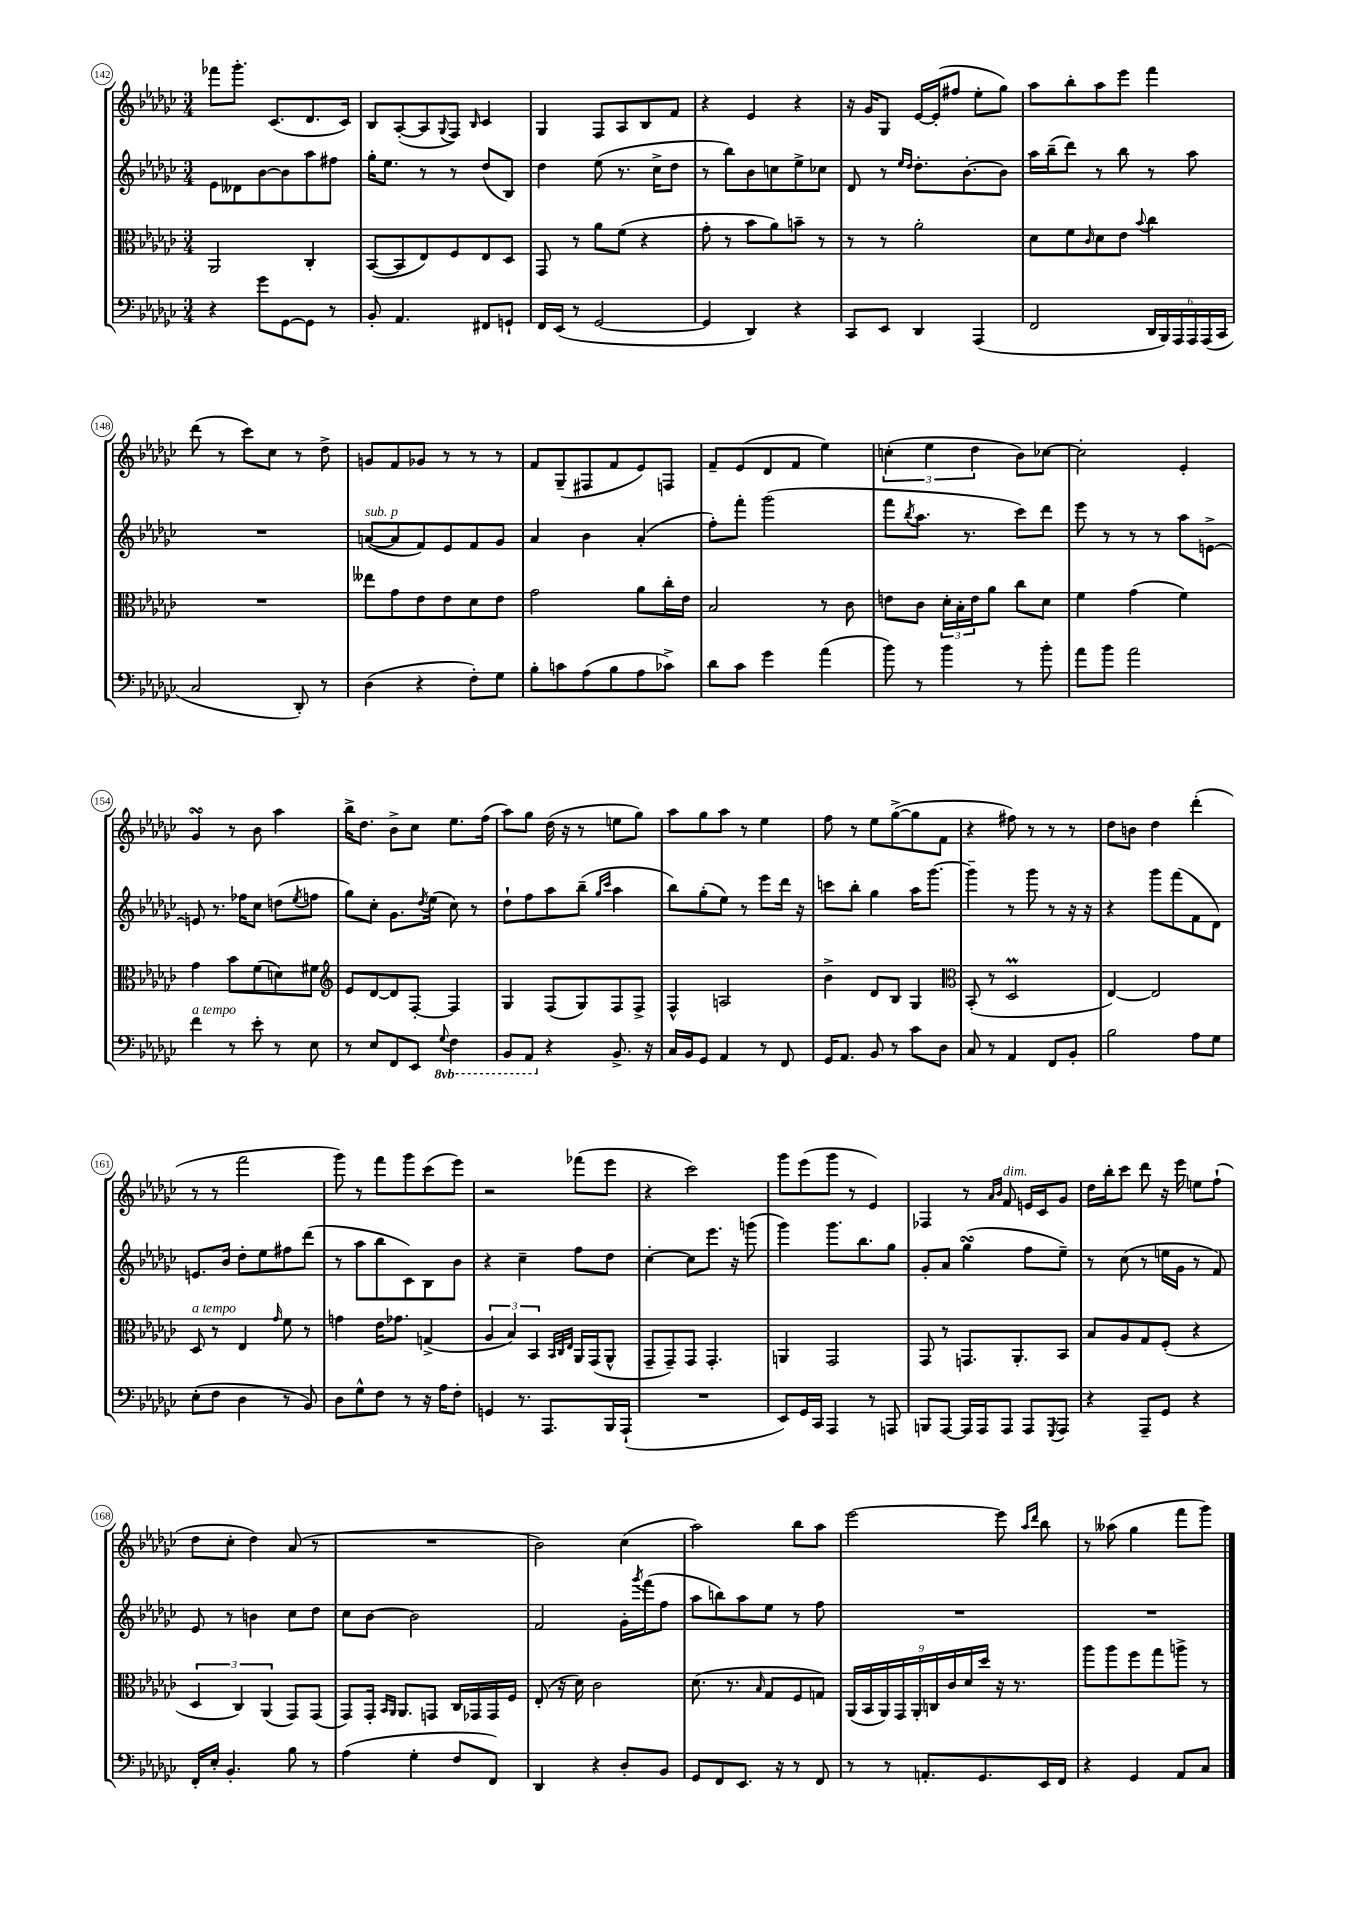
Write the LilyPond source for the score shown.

<<
\new StaffGroup <<
\new Staff = "s0" {
    \clef treble \key ges \major \numericTimeSignature \time 3/4
    fes'''8 ges'''8.-. ces'8.( des'8. ces'16) |
    bes8 aes8~-.( aes8 \appoggiatura { ges8 } f8) \grace { bes16 } ces'4 |
    ges4 f8 aes8 bes8 f'8 |
    r4 ees'4 r4 |
    r16 ges'16 ges8 ees'16~ ees'16-.( fis''8 ees''8-. ges''8) |
    aes''8 bes''8-. aes''8 ees'''8 f'''4 |
    des'''8( r8 ces'''8) ces''8 r8 des''8-> |
    g'8 f'8 ges'8 r8 r8 r8 |
    f'8 ges8--( fis8 f'8 ees'8) f8 |
    f'8-- ees'8( des'8 f'8 ees''4) |
    \tuplet 3/2 { c''4-.( ees''4 des''4 } bes'8) ces''8~ |
    ces''2-. ees'4-. |
    ges'4\turn r8 bes'8 aes''4 |
    bes''16-> des''8. bes'8-> ces''8 ees''8. f''16( |
    aes''8) ges''8 des''16( r16 r8 e''8 ges''8) |
    aes''8 ges''8 aes''8 r8 ees''4 |
    f''8 r8 ees''8 ges''8~->( ges''8 f'8 |
    r4 fis''8) r8 r8 r8 |
    des''8 b'8 des''4 des'''4-.( |
    r8 r8 f'''2 |
    ges'''8) r8 f'''8 ges'''8 ces'''8( ees'''8) |
    r2 fes'''8( ees'''8 |
    r4 ces'''2) |
    ges'''8 ees'''8( ges'''8 r8 ees'4) |
    fes4 r8 \grace { aes'16 bes'16 } f'8^\markup { \italic "dim." } e'16 ces'16 ges'8 |
    des''16 bes''16-. ces'''8 des'''8 r16 ees'''16 e''8 f''8-!( |
    des''8 ces''8-. des''4) aes'8( r8 |
    R2. |
    bes'2) ces''4( |
    aes''2) bes''8 aes''8 |
    ees'''2~ ees'''8 \grace { aes''16 des'''16 } bes''8 |
    r8 aeses''8( ges''4 f'''8 ges'''8) \bar "|." |
}
\new Staff = "s1" {
    \clef treble \key ges \major \numericTimeSignature \time 3/4
    ees'8 deses'8 bes'8~ bes'8 aes''8 fis''8 |
    ges''16-. ees''8. r8 r8 des''8( bes8) |
    des''4 ees''8( r8. ces''16-> des''8 |
    r8 bes''8) bes'8 c''8 ees''8-> ces''8 |
    des'8 r8 \grace { ees''16 des''16 } des''8.-. bes'8.~-. bes'8 |
    aes''16 bes''16--( des'''8) r8 bes''8 r8 aes''8 |
    R2. |
    a'8~^\markup { \italic "sub. p" }( a'8 f'8) ees'8 f'8 ges'8 |
    aes'4 bes'4 aes'4-.( |
    f''8-.) f'''8-. ges'''2( |
    f'''8 \acciaccatura { bes''8 } aes''8. r8. ces'''8) des'''8 |
    ees'''8 r8 r8 r8 aes''8 e'8~-> |
    e'8 r8. fes''16 ces''8 d''8( \acciaccatura { ees''8 } f''8 |
    ges''8) ces''8-. ges'8. \acciaccatura { des''8 } ees''16( ces''8) r8 |
    des''8-! f''8 aes''8 bes''8--( \grace { ges''16 ces'''16 } aes''4 |
    bes''8) ges''8-.( ees''8) r8 ees'''8 des'''16 r16 |
    c'''8 bes''8-. ges''4 aes''16 ges'''8.~ |
    ges'''4-- r8 ges'''8 r8 r16 r16 |
    r4 ges'''8 f'''8( f'8 des'8) |
    e'8. bes'16 des''8-. ees''8 fis''8 des'''8( |
    r8 aes''8 bes''8 ces'8) bes8 bes'8 |
    r4 ces''4-- f''8 des''8 |
    ces''4~-. ces''8 ees'''8. r16 g'''8( |
    ges'''4) ges'''8. bes''8. ges''8 |
    ges'8-. aes'8 ges''4\turn( f''8 ees''8--) |
    r8 ces''8( r8 e''16 ges'16 r8 f'8) |
    ees'8 r8 b'4 ces''8 des''8 |
    ces''8 bes'8~ bes'2 |
    f'2 ges'16-. \acciaccatura { ges'''8 } f'''16( f''8 |
    aes''8 b''8) aes''8 ees''8 r8 f''8 |
    R2. |
    R2. \bar "|." |
}
\new Staff = "s2" {
    \clef alto \key ges \major \numericTimeSignature \time 3/4
    aes,2 ces4-. |
    bes,8~( bes,8 ees8) f8 ees8 des8 |
    ges,8 r8 aes'8 f'8( r4 |
    ges'8-. r8 bes'8 aes'8) b'8-- r8 |
    r8 r8 aes'2-. |
    des'8 f'8 \grace { ces'16 } des'8 ees'8 \appoggiatura { bes'8 } ces''4 |
    R2. |
    eeses''8 ges'8 ees'8 ees'8 des'8 ees'8 |
    ges'2 aes'8 ces''16-. ees'16 |
    bes2 r8 ces'8 |
    e'8 ces'8 \tuplet 3/2 { des'16-. bes16-. e'16 } aes'8 ces''8 des'8 |
    f'4 ges'4( f'4) |
    ges'4 bes'8 f'8( d'8) fis'8 |
    \clef treble ees'8 des'8~ des'8 f8~-. f4 |
    ges4 f8( ges8) f8 f8-> |
    f4-^ a2 |
    bes'4-> des'8 bes8 ges4 |
    \clef alto bes,8-.( r8 des2\prall |
    ees4~) ees2 |
    des8^\markup { \italic "a tempo" } r8 ees4 \grace { ges'16 } f'8 r8 |
    g'4 ees'16 ges'8. g4->( |
    \tuplet 3/2 { aes4 bes4) bes,4 } \grace { bes,32 ces32 ees32 } aes,16 ges,16( aes,8-^ |
    ges,8-- ges,8--) ges,8 ges,4.-. |
    a,4 ges,2 |
    ges,8 r8 g,8. aes,8.-. bes,8 |
    bes8 aes8 ges8 f8-.( r4 |
    \tuplet 3/2 { des4 ces4) aes,4( } ges,8) ges,8( |
    ges,8) ges,16-. \grace { bes,16 aes,16 } aes,8. g,8 ces16 ges,16 ges,16 f16 |
    ees8-.( r16 des'16) ces'2 |
    des'8.( r8. \grace { bes16 } ges8 f8 g8) |
    \tuplet 9/8 { aes,16( bes,16 aes,16) ges,16 aes,16-. c16 ces'16 des'16 des''16 } r16 r8. |
    aes''8 aes''8 f''8 ges''8 a''8-> r8 \bar "|." |
}
\new Staff = "s3" {
    \clef bass \key ges \major \numericTimeSignature \time 3/4 \set Staff.ottavationMarkups = #ottavation-simple-ordinals
    r4 ges'8 ges,8~ ges,8 r8 |
    bes,8-. aes,4. fis,8 g,8-! |
    f,16 ees,16( r8 ges,2~ |
    ges,4 des,4) r4 |
    ces,8 ees,8 des,4 aes,,4( |
    f,2 \tuplet 6/4 { des,16 bes,,16) aes,,16 aes,,16 aes,,16( ces,16 } |
    ces2 des,8-.) r8 |
    des4( r4 f8-.) ges8 |
    bes8-. c'8 aes8( bes8 aes8 ces'8->) |
    des'8 ces'8 ges'4 aes'4( |
    bes'8) r8 bes'4 r8 bes'8-. |
    aes'8 bes'8 aes'2 |
    f'4^\markup { \italic "a tempo" } r8 ees'8-. r8 ees8 |
    r8 ees8 f,8 ees,8 \ottava #-1 \appoggiatura { ges,8 } f,4 |
    bes,,8 aes,,8 \ottava #0 r4 bes,8.-> r16 |
    ces16 bes,16 ges,8 aes,4 r8 f,8 |
    ges,16 aes,8. bes,8 r8 ces'8 des8 |
    ces8 r8 aes,4 f,8 bes,8-. |
    bes2 aes8 ges8 |
    ees8-.( f8 des4 r8 bes,8) |
    des8 ges8-^ f8 r8 r16 aes16 f8-. |
    g,4 r8. aes,,8. bes,,16 aes,,16-!( |
    R2. |
    ees,8) ges,16 ces,16 aes,,4 r8 a,,8 |
    b,,8 aes,,8~ aes,,16 aes,,16 aes,,8 aes,,8 \acciaccatura { ges,,8 } aes,,8 |
    r4 aes,,8-- ges,8 r4 |
    f,16-. ees16-. bes,4.-. bes8 r8 |
    aes4( ges4-. f8 f,8) |
    des,4 r4 des8-. bes,8 |
    ges,8 f,8 ees,8. r16 r8 f,8 |
    r8 r8 a,8.-. ges,8. ees,16 f,16 |
    r4 ges,4 aes,8 ces8 \bar "|." |
}
>>
>>
\layout { \context { \Score currentBarNumber = #142 \override BarNumber.stencil = #(make-stencil-circler 0.1 0.3 ly:text-interface::print) } }
